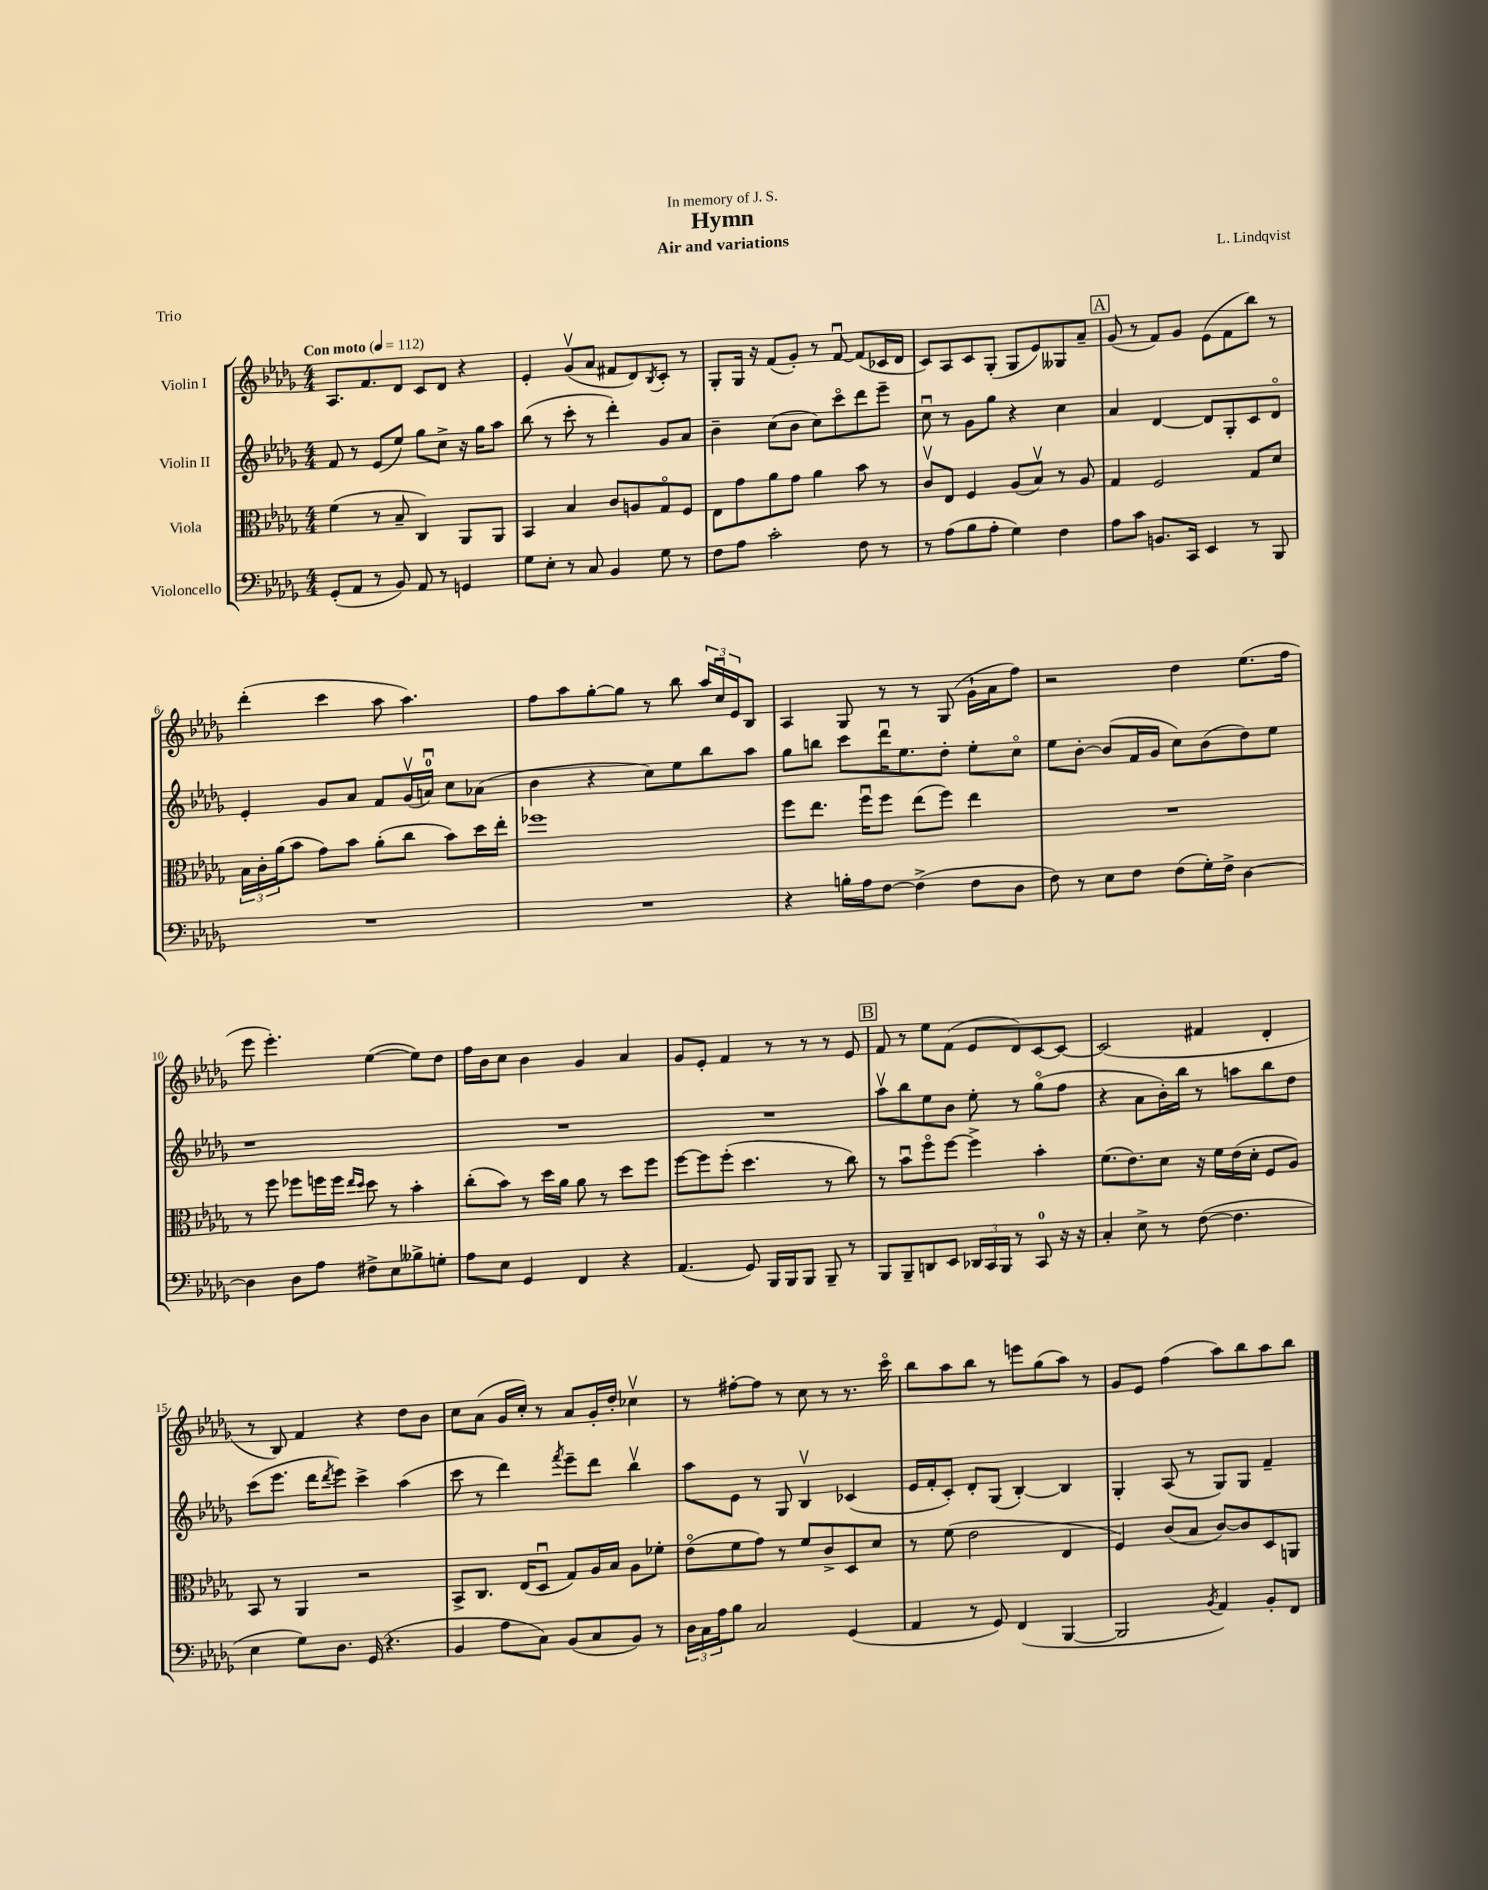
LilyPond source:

\header { title = "Hymn" composer = "L. Lindqvist" subtitle = "Air and variations" dedication = "In memory of J. S." piece = "Trio" }
<<
\new StaffGroup <<
\new Staff = "s0" \with { instrumentName = "Violin I" } {
    \clef treble \key des \major \numericTimeSignature \time 4/4 \tempo "Con moto" 4 = 112
    aes8. f'8. des'8 c'8 des'8 r4 |
    ees'4-. ges'8\upbow( aes'8 fis'8 des'8) \acciaccatura { bes8 } c'8-. r8 |
    ges8-. ges16 r16 f'8( ges'8-.) r8 f'8~\downbow f'8( ces'16 des'16 |
    c'8) aes8 c'8 ges8-.( ges8 ees'8) geses8 aes'8-- |
    \mark \markup { \box "A" } ges'8( r8 f'8) ges'8 ees'8( f'8 bes''8) r8 |
    des'''4-.( c'''4 aes''8 aes''4.) |
    f''8 aes''8 ges''8~-. ges''8 r8 bes''8 \tuplet 3/2 { aes''16 c''16\downbow ees'16 } bes8 |
    aes4 ges8 r8 r8 ges8( ges'16-! aes'16 f''8) |
    r2 des''4 ees''8.( f''16 |
    ees'''8 ees'''4.-.) ees''4~( ees''8) des''8 |
    f''16 bes'16 c''8 bes'4 ges'4 aes'4 |
    ges'8 ees'8-. f'4 r8 r8 r8 ees'8 |
    \mark \markup { \box "B" } f'8 r8 ees''8 f'8( ees'8 des'8) c'8~ c'8~ |
    c'2( fis'4 des'4-. |
    r8 bes8) f'4 r4 des''8 bes'8 |
    c''8 aes'8( ges'16 c''16-.) r8 aes'8 ges'16-. des''16-. ces''4\upbow |
    r8 fis''8~-. fis''8 r8 c''8 r8 r8. c'''16\flageolet |
    bes''8 aes''8 bes''8 r8 e'''8 ges''8( aes''8) r8 |
    ges'8 ees'8 f''4( aes''8) bes''8 aes''8 bes''8 \bar "|." |
}
\new Staff = "s1" \with { instrumentName = "Violin II" } {
    \clef treble \key des \major \numericTimeSignature \time 4/4
    f'8 r8 ees'8( ees''8) ges''8 c''8-> r16 ges''16 aes''8 |
    bes''8( r8 c'''8-. r8 des'''4-.) ges'8 aes'8 |
    bes'4-- c''8( bes'8 c''8) c'''8\flageolet des'''8 ees'''8-- |
    c''8\downbow r8 ges'8 ges''8 r4 c''4 |
    \mark \markup { \box "A" } aes'4 des'4~ des'8 ges8-. c'8 des'8\flageolet |
    ees'4-. ges'8 aes'8 f'8 ges'16\upbow( a'16-0\downbow) c''8 aes'8( |
    bes'4 r4 c''8) ees''8 bes''8 aes''8 |
    ges''8 b''8 c'''8 des'''16\downbow ees''8. des''8-. ees''8-. c''8\flageolet |
    ees''8 bes'8~-. bes'8( f'16 ges'16 c''8) bes'8( des''8) ees''8 |
    r1 |
    R1 |
    R1 |
    \mark \markup { \box "B" } aes''8\upbow bes''8 ees''8 bes'8 ees''8-. r8 ges''8\flageolet( f''8 |
    r4 aes'8 bes'16-.) bes''16 r8 a''8 bes''8 des''8 |
    c'''8( ees'''8. des'''16 \acciaccatura { des'''8 } ees'''8) c'''4-> aes''4( |
    c'''8 r8 des'''4) \acciaccatura { f'''8 } ees'''8-- des'''8 bes''4\upbow |
    aes''8 ees'8 r8 ges8 bes4\upbow ces'4( |
    ees'16 f'16-. c'8-.) des'8-. ges8( bes4~-.) bes4 |
    ges4-. aes8( r8 ges8) ges8 f'4-- \bar "|." |
}
\new Staff = "s2" \with { instrumentName = "Viola" } {
    \clef alto \key des \major \numericTimeSignature \time 4/4
    f'4( r8 bes8-- c4) aes,8 aes,8 |
    bes,4 bes4 c'8 a8 ges8\flageolet f8 |
    ees8 ges'8 aes'8 ges'8 aes'4 bes'8 r8 |
    c'8\upbow ees8 f4 aes8( bes8\upbow) r8 aes8 |
    \mark \markup { \box "A" } ges4 f2 ges8 des'8 |
    \tuplet 3/2 { bes16 c'16-. aes'16( } bes'8 ges'8) bes'8 aes'8-.( c''8 bes'8) des''16 ees''16-. |
    fes''1 |
    f''8 ees''8. f''16\downbow f''8 ees''8( f''8) ees''4 |
    R1 |
    r8 f''8 fes''8 f''16 f''16 \grace { ees''16 des''16 } des''8 r8 bes'4-. |
    c''8-.( bes'8) r8 des''16 aes'16 aes'8 r8 des''8 f''8 |
    f''8~ f''8 f''8-.( des''4. r8 c''8) |
    \mark \markup { \box "B" } r8 bes'8\downbow f''8\flageolet f''8~ f''4-> bes'4-. |
    f'8.( ees'8.) des'8 r16 f'16 ees'16( des'16-. f8 aes8) |
    bes,8 r8 aes,4 r2 |
    bes,8-> c8. ees16( des8\downbow ges8) aes16 bes16 aes8 fes'8-. |
    ees'8\flageolet( f'8 ges'8) r8 f'8 c'8-> des8 des'8 |
    r8 f'8( ees'2 ees4 |
    f4) c'8( bes8 c'8~) c'8 des8 a,8 \bar "|." |
}
\new Staff = "s3" \with { instrumentName = "Violoncello" } {
    \clef bass \key des \major \numericTimeSignature \time 4/4
    ges,8-.( aes,8 r8 bes,8) aes,8 r8 g,4 |
    ges8 ees8-. r8 c8 bes,4 ges8 r8 |
    f8 aes8 c'2-. f8 r8 |
    r8 aes8( bes8 aes8-. ges4) f4 |
    \mark \markup { \box "A" } aes8 c'8 b,8. c,16 ees,4 r8 bes,,8 |
    R1 |
    R1 |
    r4 b16-. aes16 f8~ f4->( f8 des8 |
    f8) r8 ees8 f8 f8( ges16-.) f16-> des4~ |
    des4 des8 aes8 fis8-> ees8 beses8-> g8-. |
    aes8 ees8 ges,4 f,4 r4 |
    aes,4.( ges,8) bes,,16 bes,,16 bes,,8 bes,,8-- r8 |
    \mark \markup { \box "B" } bes,,8 bes,,8-- d,8 ees,8 \tuplet 3/2 { des,16 c,16 bes,,16 } r8 c,8-0 r16 r16 |
    c4-. ees8-> r8 f8~( f4. |
    ees4 ges8) des8. ges,16( r4. |
    bes,4 aes8 c8) bes,8( c8 bes,8) r8 |
    \tuplet 3/2 { des16 c16 aes16 } bes8 c2 ges,4( |
    aes,4 r8 ges,8) f,4( bes,,4~ |
    bes,,2 \acciaccatura { bes,8 } aes,4) bes,8-. f,8 \bar "|." |
}
>>
>>
